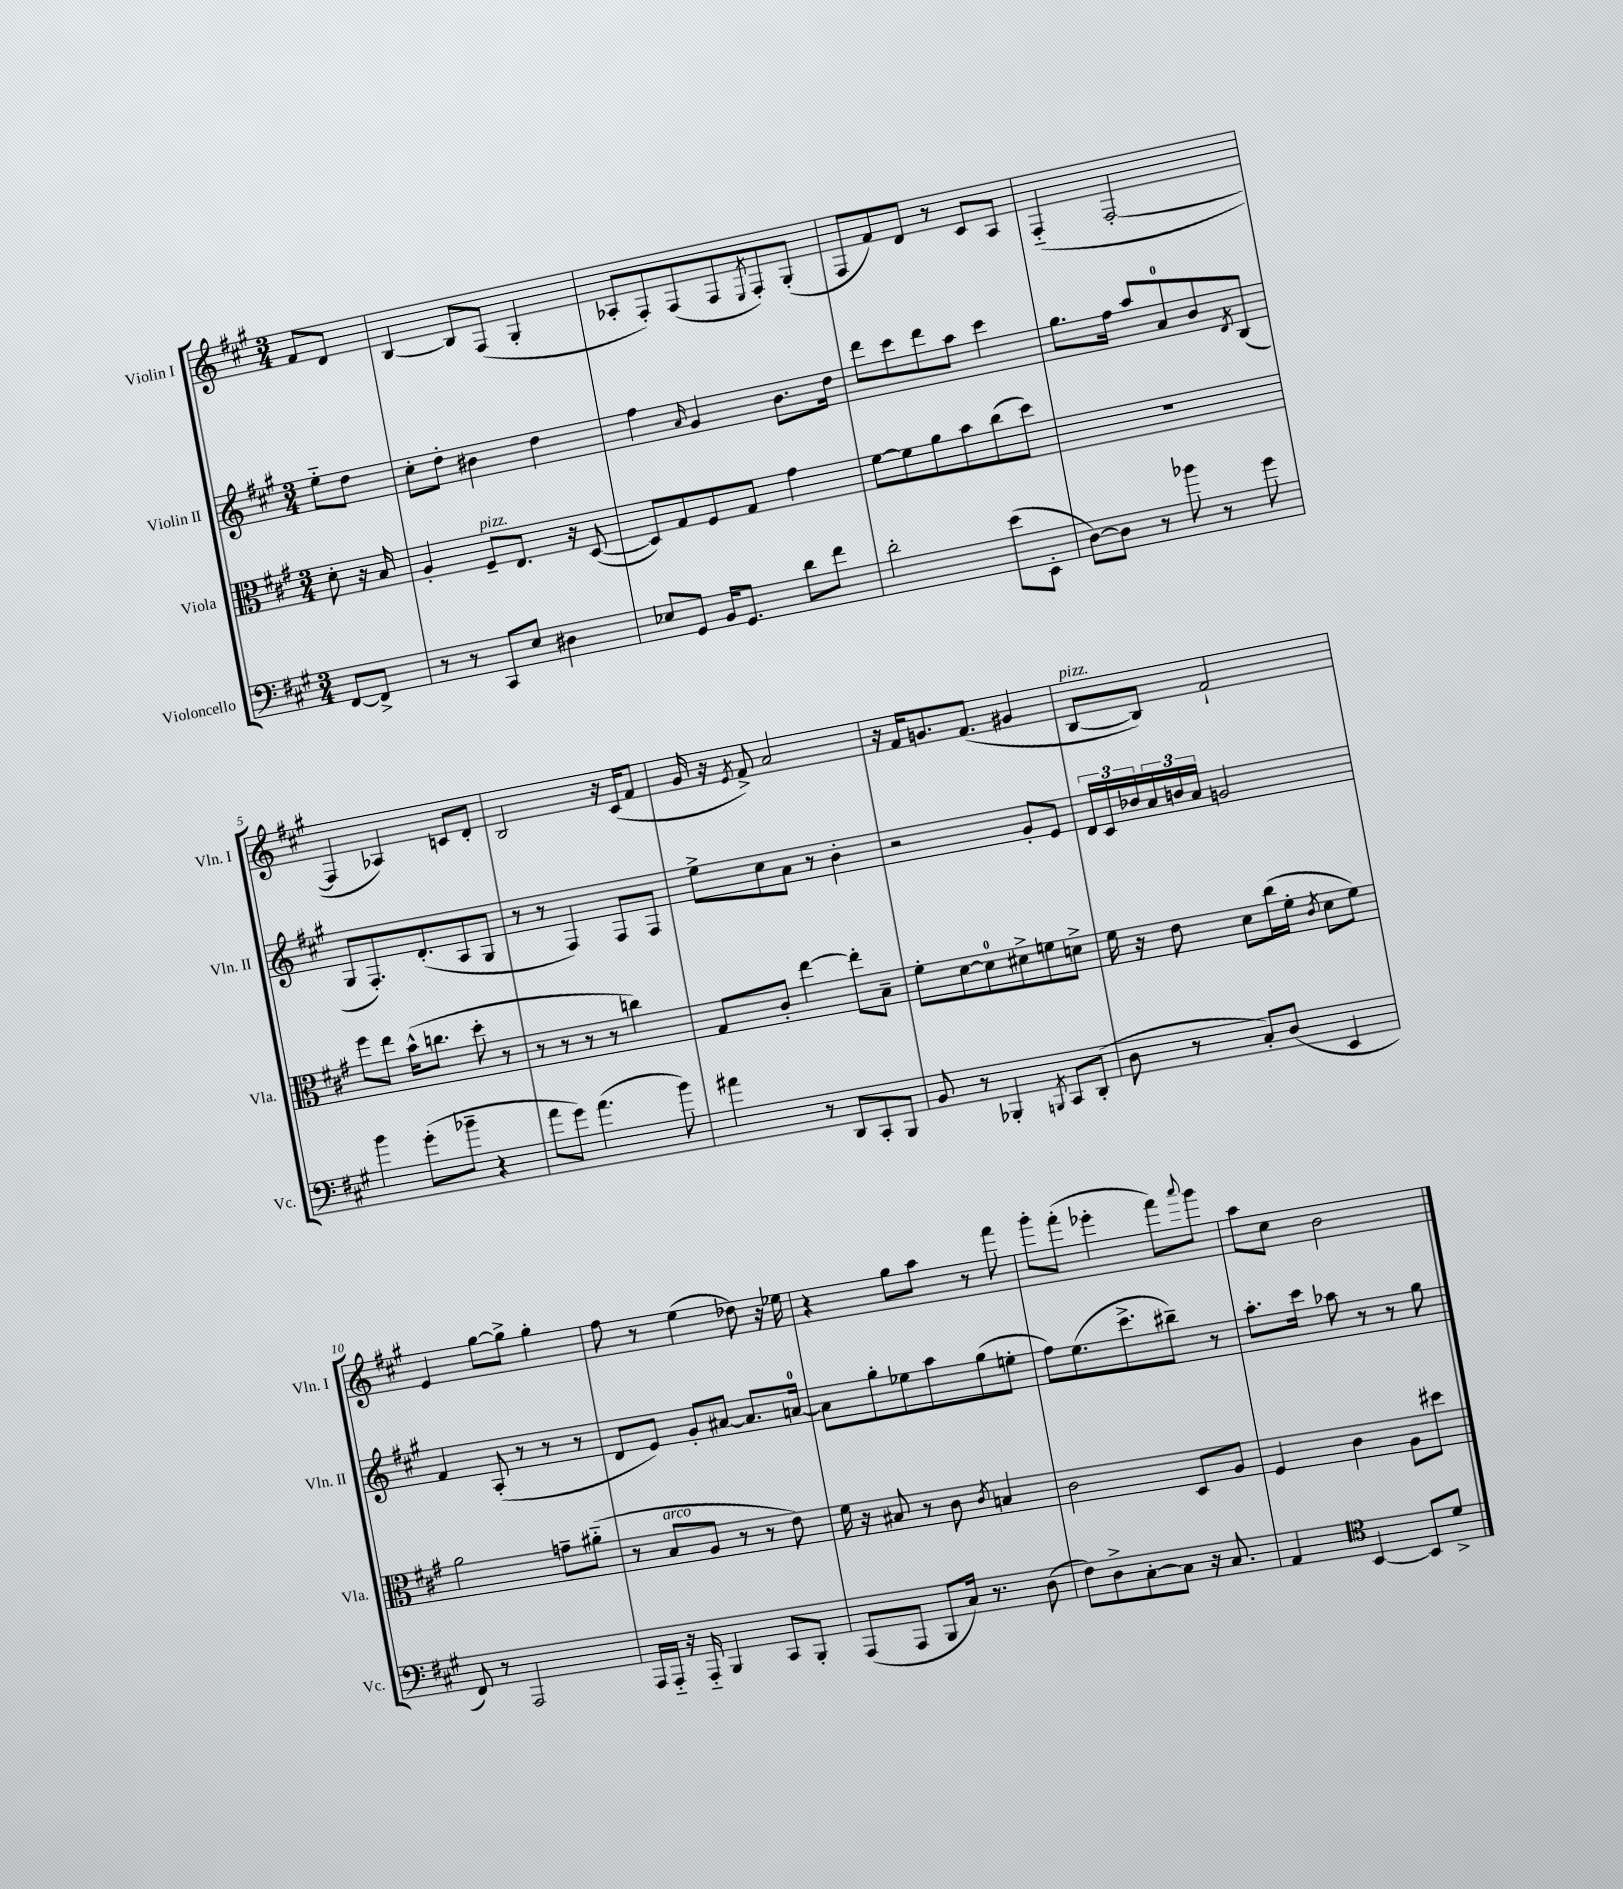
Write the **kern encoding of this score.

**kern	**kern	**kern	**kern
*staff4	*staff3	*staff2	*staff1
*clefF4	*clefC3	*clefG2	*clefG2
*k[f#c#g#]	*k[f#c#g#]	*k[f#c#g#]	*k[f#c#g#]
*M3/4	*M3/4	*M3/4	*M3/4
[8FF#/L	8d'\	8ee'~\L	8f#/L
8FF#^/]J	16r	8dd\J	8d/J
.	16B/	.	.
=	=	=	=
8r	4A'/	8cc#'\L	[4B/
8r	.	8dd'\J	.
8CC#/L	8F#~/L	4b#\	8B/]L
8E/J	8.E/J	.	(8F#/J
4D#\	.	4dd\	4G#'/
.	16r	.	.
.	([8D/	.	.
=	=	=	=
8E-/L	8D/]L)	4ff#\	8A-'/L
8GG#/J	8G#/	.	8F#'/)
.	.	16qqa/	.
16BB/LK	8F#/	4g#/	(8F#/
8.GG#/J	.	.	.
.	8G#/J	.	8F#/
.	.	.	8qE/
8d\L	4g#\	8.b\L	8F#'/)
8f#\J	.	.	(8G#'/J
.	.	16dd\Jk	.
=	=	=	=
2d'\	[8f#\L	8ddd\L	8F#/L
.	8f#\]	8ccc#\	8f#/)
.	8a\	8ddd\	8d/J
.	8b\	8aa\J	8r
(8e\L	(8cc#\	4ccc#\	8c#/L
8EE'\J	8dd\J)	.	8A/J
=	=	=	=
[8D\L)	2.r	8.gg#\L	(4F#'~/
8D\]J	.	.	.
.	.	16ff#\Jk	.
8r	.	8aa/L	[2F#'/
8b-\	.	8a/	.
8r	.	8b/	.
.	.	8qd/	.
8g#\	.	(8B/J	.
=	=	=	=
4b\	8ff#\L	8G#/L	4F#/]
.	8ee\J	8.F#'/)	.
(8g#'\L	(16b^^\LK	.	4A-/)
.	8.cc\J	(8.d'/	.
8b-~\J	.	.	.
4r	8dd'\	8A/	8c/L
.	8r	8G#/J	8d'/J
=	=	=	=
8a\L	8r	8r	2B/
8g#\J)	8r	8r	.
(4.a\	8r	4F#/)	.
.	8r	.	.
.	4cc\)	8F#/L	16r
.	.	.	(16c#/LK
8b\)	.	8F#/J	8f#/J
=	=	=	=
4a#\	8G#/L	8ee^\L	16g#/
.	.	.	16r
.	.	.	8qe/
.	8c#'/J	8cc#\	8f#^/)
8r	[4ee\	8a\J	2a/
8DD/L	.	8r	.
8CC#'/	8ee'\]L	4b'\	.
8BBB/J	8B~\J	.	.
=	=	=	=
8BB/	8f#'\L	2r	16r
.	.	.	16f#/LK
8r	[8d\	.	8.g/
4BBB-'/	8d\]	.	.
.	.	.	(8.f#/J
.	8d#^\	.	.
8qBBB/	.	.	.
8CC#/L	8f\	8g#'/L	4g#/
(8DD'/J	8d^\J	8e/J	.
=	=	=	=
8D\	16f#\	24d/LL	[8B/L
.	.	24c#/	.
.	16r	.	.
.	.	24b-/	.
8r	8e\	24a/	8B/]J)
.	.	24b/	.
.	.	24a/JJ	.
8C#'/L)	8d\L	2g/	2f#`/
(8D/J	(16cc#\L	.	.
.	16f#'\JJ	.	.
.	8qc#/	.	.
4EE/	8d\L	.	.
.	8f#\J)	.	.
=	=	=	=
8FF#/)	2a\	4f#/	4e/
8r	.	.	.
2AAA/	.	(8A'/	[8gg#\L
.	.	8r	8gg#^\]J
.	8g~\L	8r	4gg#'\
.	(8a#'~\J	8r	.
=	=	=	=
16AAA/LL	8r	8d/L	8ff#\
16AAA'~/JJ	.	.	.
16r	8B/L	8e/J)	8r
16AAA'~/	.	.	.
4BBB/	8A/J	8g#'/L	(4ee\
.	8r	[8a#/J	.
8CC#/L	8r	8.a#/]L	8dd-\)
8BBB'/J	8e\)	.	16r
.	.	[16a/Jk	16ee-\
=	=	=	=
(8AAA/L	16f#\	8a\]L	4r
.	16r	.	.
8AAA/J	8B#/	8gg#'\	.
8BBB/L	8r	8ee-\	8gg#\L
16C#/Jk)	8c#\	8aa\	8aa\J
8.r	.	.	.
.	8qc#/	.	.
.	4B/	(8gg#\	8r
(8D\	.	8ee'\J	8fff#\
=	=	=	=
8F#\L)	2c#\	8ff#\L)	8ggg#'\L
8D^\	.	(8.ee\	(8fff#'\J
[8C#'\	.	.	4eee-'\
.	.	8.ccc#^\	.
8C#\]J	.	.	.
16r	8D/L	8bb#~\J)	8fff#\L)
8.C#/	.	.	.
.	.	.	8qqaaa/
.	8A/J	8r	8ggg#\J
=	=	=	=
4AA/	4F#/	8.aa'\L	8aa\L
.	.	.	8cc#\J
.	.	16ccc#\Jk	.
*clefC4	*	*	*
[4BB/	4c#\	8aa-\	2b\
.	.	8r	.
8BB/]L	8A\L	8r	.
8d^/J	8dd#\J	8gg#\	.
==	==	==	==
*-	*-	*-	*-
